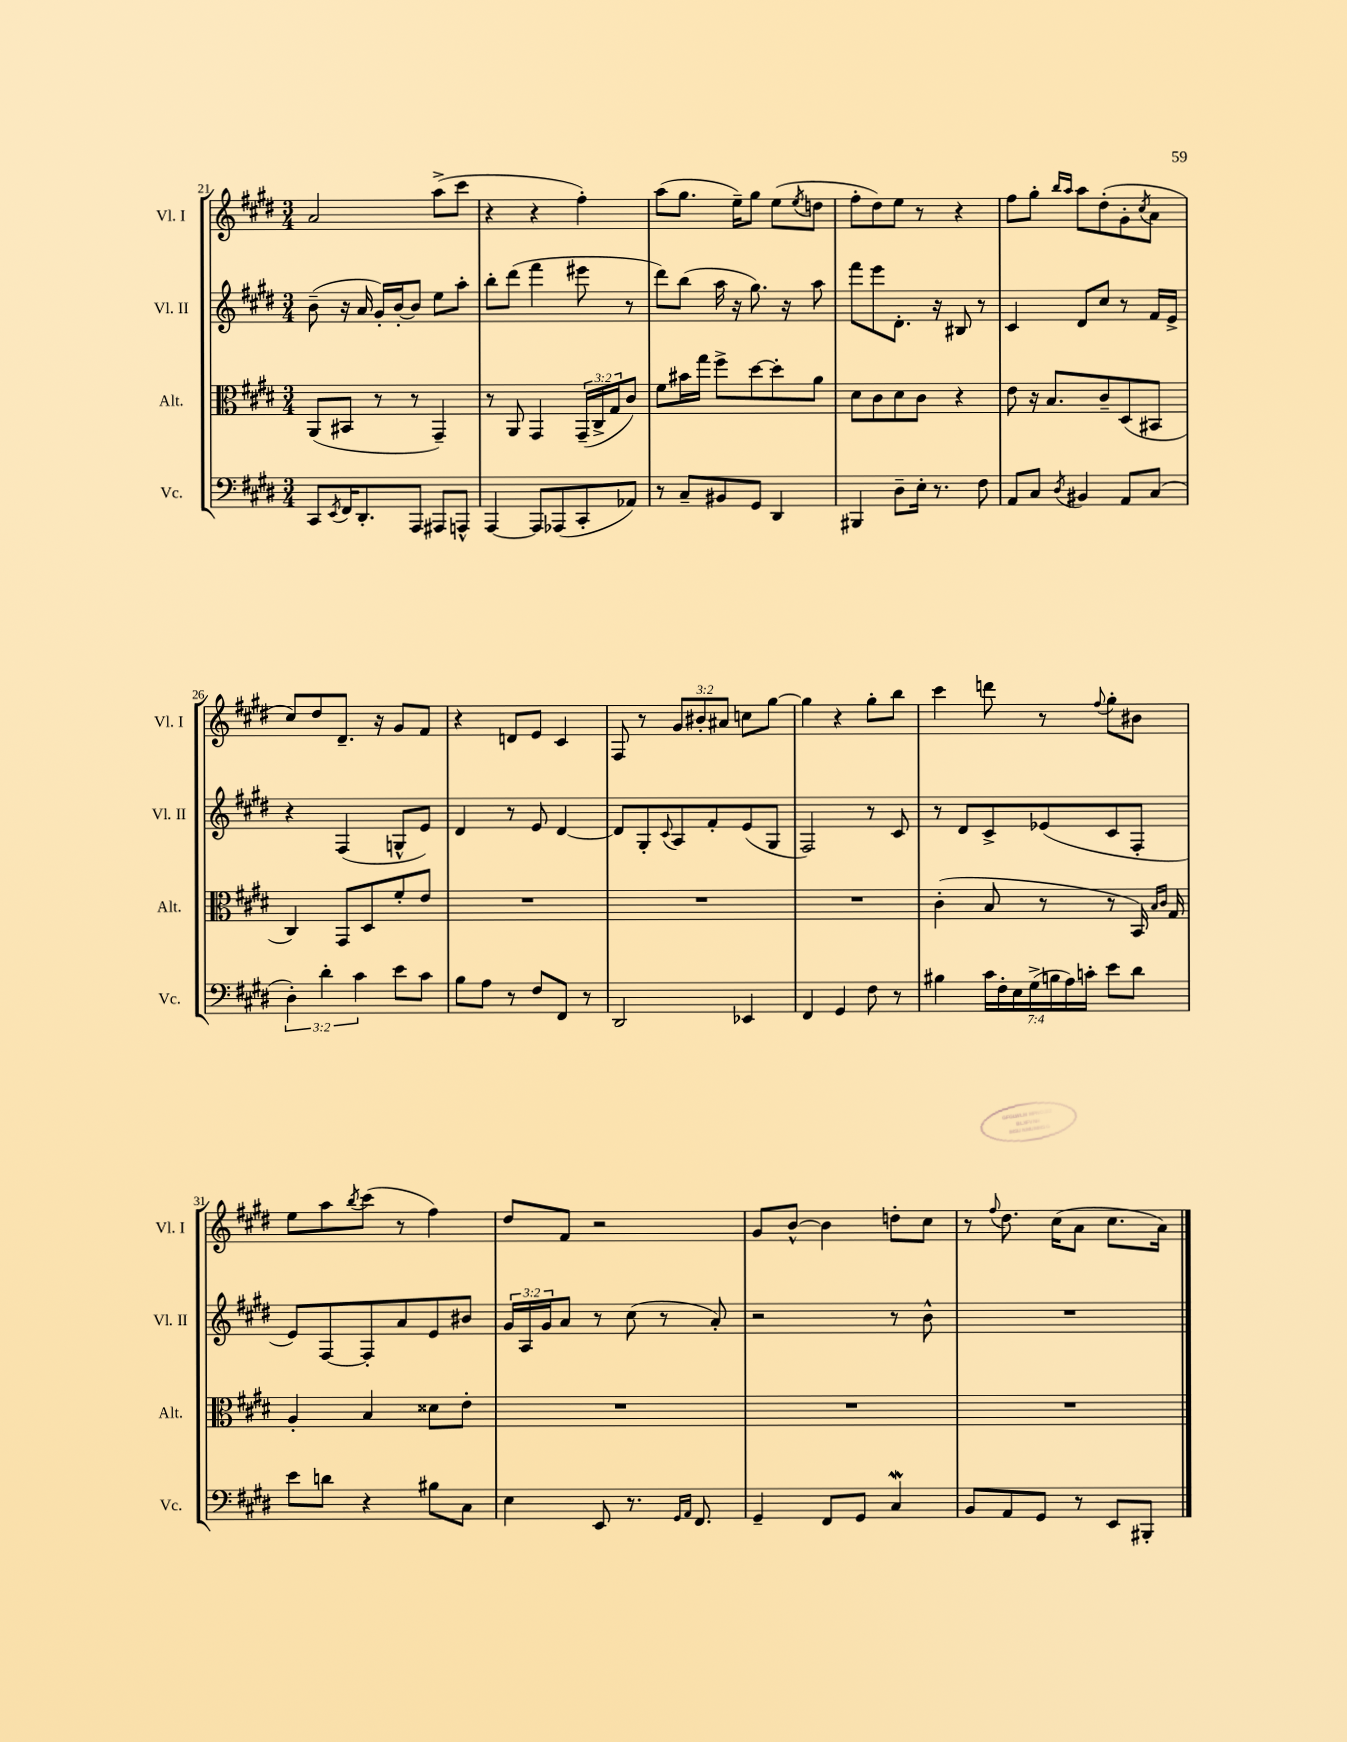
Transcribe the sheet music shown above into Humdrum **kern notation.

**kern	**kern	**kern	**kern
*staff4	*staff3	*staff2	*staff1
*clefF4	*clefC3	*clefG2	*clefG2
*k[f#c#g#d#]	*k[f#c#g#d#]	*k[f#c#g#d#]	*k[f#c#g#d#]
*M3/4	*M3/4	*M3/4	*M3/4
8CC#	(8AA	(8b~	2a
8qEE	.	.	.
16FF#	8BB#	16r	.
8.DD#'	.	16a	.
.	8r	16g#')	.
.	.	[16b'	.
8AAA	8r	8b]	.
8AAA#	4GG#~)	8ee	(8aa^
8AAA^^	.	8aa'	8ccc#
=	=	=	=
[4AAA	8r	8bb'	4r
.	8AA	(8ddd#	.
8AAA]	4GG#	4fff#	4r
(8AAA-	.	.	.
8CC#'	(24GG#~	8eee#	4ff#')
.	24C#^	.	.
.	24G#	.	.
8AA-)	8c#)	8r	.
=	=	=	=
8r	8f#	8ddd#)	(8aa
8C#~	16b#	(8bb	8.gg#
.	16gg#	.	.
8BB#	8ff#^	16aa	.
.	.	16r	16ee~)
8GG#	[8dd#	8.gg#)	8gg#
4DD#	8dd#']	.	(8ee
.	.	16r	.
.	.	.	8qee
.	8a	8aa	8dd
=	=	=	=
4BBB#	8d#	8fff#	8ff#'
.	8c#	8eee	8dd#)
8D#~	8d#	8.d#'	8ee
16E'	8c#	.	8r
8.r	.	16r	.
.	4r	8B#	4r
8F#	.	8r	.
=	=	=	=
8AA	8e	4c#	8ff#
8C#	16r	.	8gg#'
.	8.B	.	.
.	.	.	16qqbb
8qD#	.	.	16qqaa
4BB#	.	8d#	8aa
.	8c#~	8cc#	(8dd#'
8AA	(8D#	8r	8g#'
.	.	.	8qcc#
(8C#	8BB#	16f#	8a
.	.	16e^	.
=	=	=	=
6D#')	4C#)	4r	8cc#)
.	.	.	8dd#
6d#'	.	.	.
.	8GG#	(4F#	8.d#~
6c#	.	.	.
.	8D#	.	.
.	.	.	16r
8e	8f#'	8G^^	8g#
8c#	8e	8e)	8f#
=	=	=	=
8B	2.r	4d#	4r
8A	.	.	.
8r	.	8r	8d
8F#	.	8e	8e
8FF#	.	[4d#	4c#
8r	.	.	.
=	=	=	=
2DD#	2.r	8d#]	8F#
.	.	8G#'	8r
.	.	8qqc#	.
.	.	8A	12g#
.	.	.	12b#'
.	.	8f#'	.
.	.	.	12a#
4EE-	.	(8e	8cc
.	.	8G#	[8gg#
=	=	=	=
4FF#	2.r	2F#)	4gg#]
4GG#	.	.	4r
8F#	.	8r	8gg#'
8r	.	8c#	8bb
=	=	=	=
4B#	(4c#'	8r	4ccc#
.	.	8d#	.
28c#	8B	8c#^	8ddd
28F#'	.	.	.
28E	.	.	.
(28G#^	.	.	.
.	8r	(8e-	8r
28B	.	.	.
28A)	.	.	.
28c'	.	.	.
.	.	.	8qqff#
8e	8r	8c#	8gg#'
8d#	16BB)	8F#'	8b#
.	16qqB	.	.
.	16qqc#	.	.
.	16G#	.	.
=	=	=	=
8e	4A'	8e)	8ee
8d	.	[8F#	8aa
.	.	.	8qbb
4r	4B	8F#']	(8ccc#
.	.	8a	8r
8B#	8d##	8e	4ff#)
8C#	8e'	8b#	.
=	=	=	=
4E	2.r	24g#	8dd#
.	.	24A	.
.	.	24g#	.
.	.	8a	8f#
8EE	.	8r	2r
8.r	.	(8cc#	.
.	.	8r	.
16qqGG#	.	.	.
16qqAA	.	.	.
8.FF#	.	.	.
.	.	8a')	.
=	=	=	=
4GG#~	2.r	2r	8g#
.	.	.	[8b^^
8FF#	.	.	4b]
8GG#	.	.	.
4C#	.	8r	8dd'
.	.	8b^^	8cc#
=	=	=	=
8BB	2.r	2.r	8r
.	.	.	8qqff#
8AA	.	.	8.dd#
8GG#	.	.	.
.	.	.	(16cc#
8r	.	.	8a
8EE	.	.	8.cc#
8BBB#'	.	.	.
.	.	.	16a)
==	==	==	==
*-	*-	*-	*-
